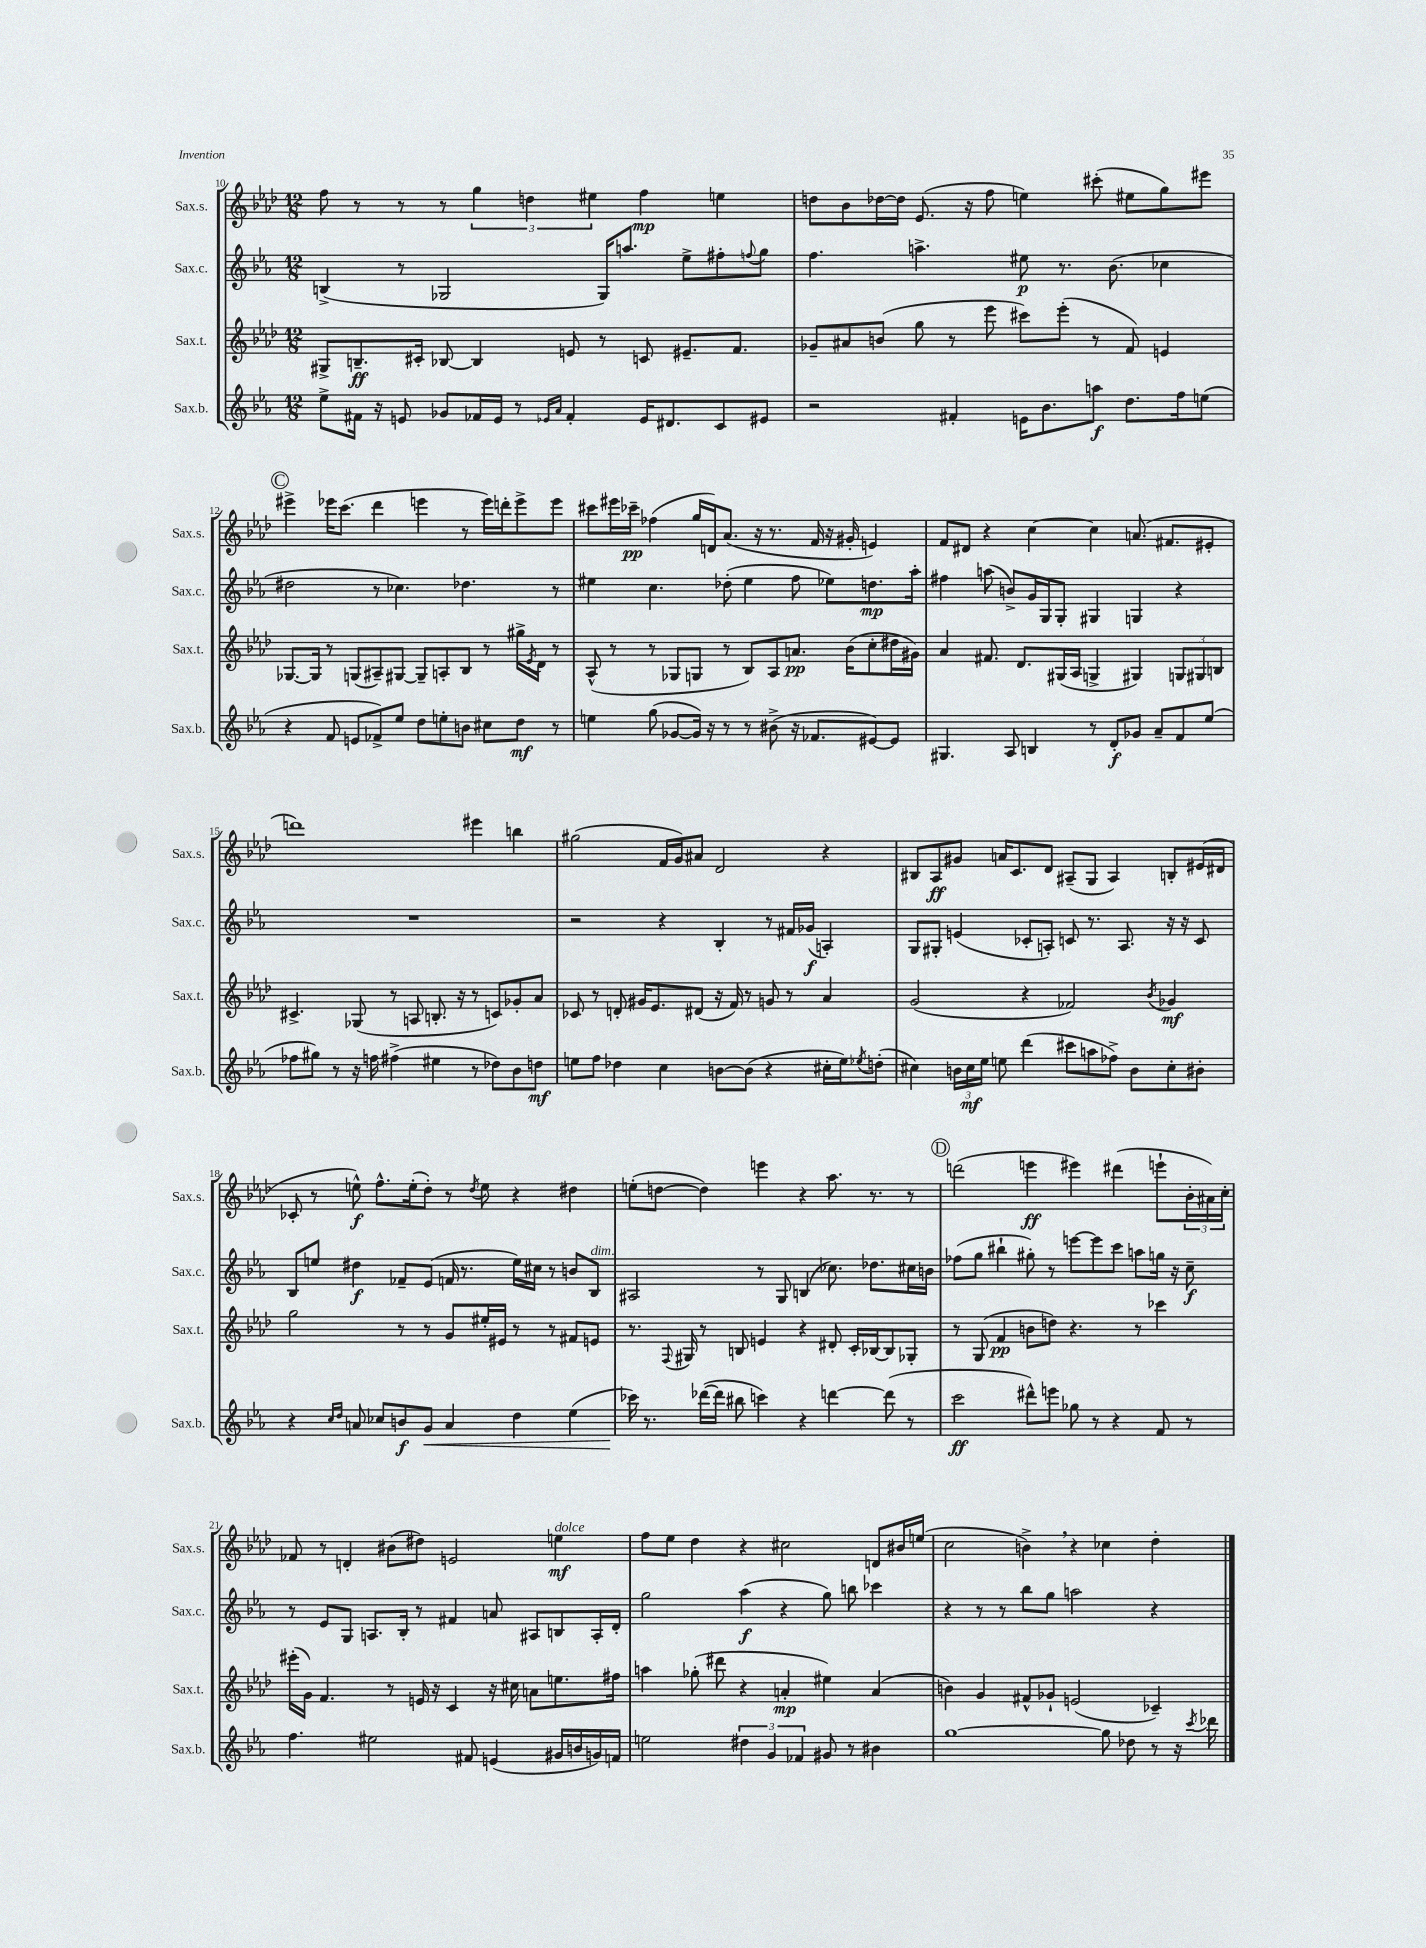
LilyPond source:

<<
\new StaffGroup <<
\new Staff = "s0" \with { instrumentName = "Sax.s." shortInstrumentName = "Sax.s." } {
    \clef treble \key aes \major \numericTimeSignature \time 12/8
    f''8 r8 r8 r8 \tuplet 3/2 { g''4 d''4 eis''4 } f''4\mp e''4 |
    d''8 bes'8 des''16~ des''16 ees'8.( r16 f''8 e''4) cis'''8-.( eis''8 g''8) eis'''8 |
    \mark \markup { \circle "C" } eis'''4-> ees'''16 c'''8.( des'''4 e'''4 r8 e'''16) d'''16-. e'''8-> e'''8 |
    cis'''8 eis'''16 ces'''16--\pp fes''4( g''16 d'16) aes'8.( r16 r8. f'16 r16 gis'16-. e'4) |
    f'8 dis'8 r4 c''4~ c''4 a'8.( fis'8. eis'8-. |
    d'''1) eis'''4 b''4 |
    gis''2( f'16 g'16) ais'8 des'2 r4 |
    bis8 aes8\ff gis'8 a'16 c'8. des'8 ais8--( g8 ais4) b8-. eis'16( dis'16 |
    ces'8-. r8 e''8-^\f) f''8.-^ e''16-.( des''8-.) r8 \acciaccatura { des''8 } e''8 r4 dis''4 |
    e''8-.( d''8~ d''4) e'''4 r4 aes''8. r8. r8 |
    \mark \markup { \circle "D" } d'''2( e'''4\ff eis'''4) dis'''4( e'''8-! \tuplet 3/2 { bes'16-. ais'16) c''16-. } |
    fes'8 r8 d'4-. bis'8( dis''8) e'2 e''4\mf^\markup { \italic "dolce" } |
    f''8 ees''8 des''4 r4 cis''2 d'8 bis'16 e''16( |
    c''2 b'4->) \breathe r4 ces''4 des''4-. \bar "|." |
}
\new Staff = "s1" \with { instrumentName = "Sax.c." shortInstrumentName = "Sax.c." } {
    \clef treble \key ees \major \numericTimeSignature \time 12/8
    b4->( r8 ges2 ges16) a''8. ees''8-> fis''8-. \appoggiatura { f''8 } g''8 |
    f''4. a''4.-> eis''8\p r8. bes'8.( ces''4 |
    \mark \markup { \circle "C" } dis''2 r8 ces''4.) des''4. r8 |
    eis''4 c''4. des''8-.( eis''4 f''8 ees''8) d''8.\mp aes''16-. |
    fis''4 a''8( b'8->) g'16 g16 g8-. gis4 g4 r4 |
    R1. |
    r2 r4 bes4-. r8 fis'16 ges'16\f( a4-.) |
    g8 gis8-. e'4( ces'8-. a8-.) c'8 r8. a8. r16 r16 c'8 |
    bes8 e''8 dis''4\f fes'8-- ees'8( f'16 r8. e''16) cis''16 r8 b'8 bes8^\markup { \italic "dim." } |
    ais2 r8 g8 b4( ces''8.) des''8. cis''16 b'16 |
    \mark \markup { \circle "D" } fes''8( g''8 bis''4-! gis''8-.) r8 e'''8~ e'''8 c'''8 a''8 g''16 r16 c''8--\f |
    r8 ees'8 g8 a8. bes16-. r8 fis'4 a'8 ais8 b8 ais16-. d'16-. |
    g''2 aes''4\f( r4 g''8) b''8 ces'''4 |
    r4 r8 r8 bes''8 g''8 a''2 r4 \bar "|." |
}
\new Staff = "s2" \with { instrumentName = "Sax.t." shortInstrumentName = "Sax.t." } {
    \clef treble \key aes \major \numericTimeSignature \time 12/8
    gis8-> b8.--\ff cis'16-. bes8~ bes4 e'8 r8 c'8 eis'8.-- f'8. |
    ges'8-- ais'8 b'8( g''8 r8 ees'''8 cis'''8) ees'''8-.( r8 f'8) e'4 |
    \mark \markup { \circle "C" } ges8.~ ges16 r8 g8( ais8--) gis8~ gis8-- a8-. bes8 r8 gis''16-> \acciaccatura { ees'8 } des'16 r8 |
    aes8-^( r8 r8 ges8 g8 r8 bes8) aes8 a'8.\pp bes'16( c''8-. dis''16 gis'16) |
    aes'4 fis'8. des'8. gis16( aes16 g4-> gis4) \tuplet 3/2 { g8 gis8 b8 } |
    cis'4.-> ges8( r8 a8 b8.-. r16 r8 c'8) ges'8-. aes'8 |
    ces'8 r8 d'8-. gis'16 ees'8. dis'8( r16 f'16) r8 g'8 r8 aes'4 |
    g'2( r4 fes'2) \acciaccatura { bes'8 } ges'4\mf |
    g''2 r8 r8 g'8 eis''16-. eis'16 r8 r8 fis'8 e'8 |
    r8. \appoggiatura { f8 } gis16 r8 b8 e'4 r4 dis'8-. c'16-. bes16~ bes8 ges8-. |
    \mark \markup { \circle "D" } r8 g8( f'4\pp b'8 d''8) r4. r8 ces'''4 |
    eis'''16-.( g'16) f'4. r8 e'16 r16 c'4 r16 cis''16 a'8 e''8. fis''16 |
    a''4 ges''8-.( dis'''8 r4 a'4-.\mp eis''4) a'4( |
    b'4) g'4 fis'8-^ ges'8-! e'2( ces'4--) \bar "|." |
}
\new Staff = "s3" \with { instrumentName = "Sax.b." shortInstrumentName = "Sax.b." } {
    \clef treble \key ees \major \numericTimeSignature \time 12/8
    ees''8-> fis'16 r16 e'8 ges'8 fes'16 e'16 r8 \grace { ees'16 aes'16 } fes'4-. ees'16 dis'8. c'8 eis'8 |
    r2 fis'4-. e'16 bes'8. a''8\f d''8. f''16 e''8( |
    \mark \markup { \circle "C" } r4 f'8 e'8 fes'8->) ees''8 d''8 e''8-. b'8 cis''8 d''8\mf r8 |
    e''4 g''8( ges'8~ ges'16) r16 r8 r8 bis'8->( r16 fes'8. eis'8~) eis'8 |
    gis4. aes8 b4 r8 d'8-.\f ges'8 aes'8-- f'8 ees''8( |
    fes''8 gis''8) r8 r16 f''16 fis''4->( eis''4 r8 des''8) bes'8 d''8\mf |
    e''8 f''8 des''4 c''4 b'8~ b'8( r4 cis''16-. e''16) \acciaccatura { ees''8 } d''8-.( |
    cis''4) \tuplet 3/2 { b'16 cis''16\mf ees''16 } e''8 d'''4( cis'''8 a''8 fes''8->) b'8 cis''8-. bis'8-. |
    r4 \grace { c''16 d''16 } a'8 ces''8 b'8\f g'8\< a'4 d''4 ees''4( |
    ces'''16\!) r8. des'''16~( des'''16 bis''8 c'''4) r4 d'''4~ d'''8( r8 |
    \mark \markup { \circle "D" } c'''2\ff dis'''8-^) e'''8 ges''8 r8 r4 f'8 r8 |
    f''4. eis''2 fis'8 e'4( gis'16 b'16 g'16) f'16 |
    e''2 \tuplet 3/2 { dis''4 g'4 fes'4 } gis'8 r8 bis'4 |
    g''1~ g''8 des''8 r8 r16 \acciaccatura { c'''8 } des'''16 \bar "|." |
}
>>
>>
\layout { \context { \Score currentBarNumber = #10 } }
